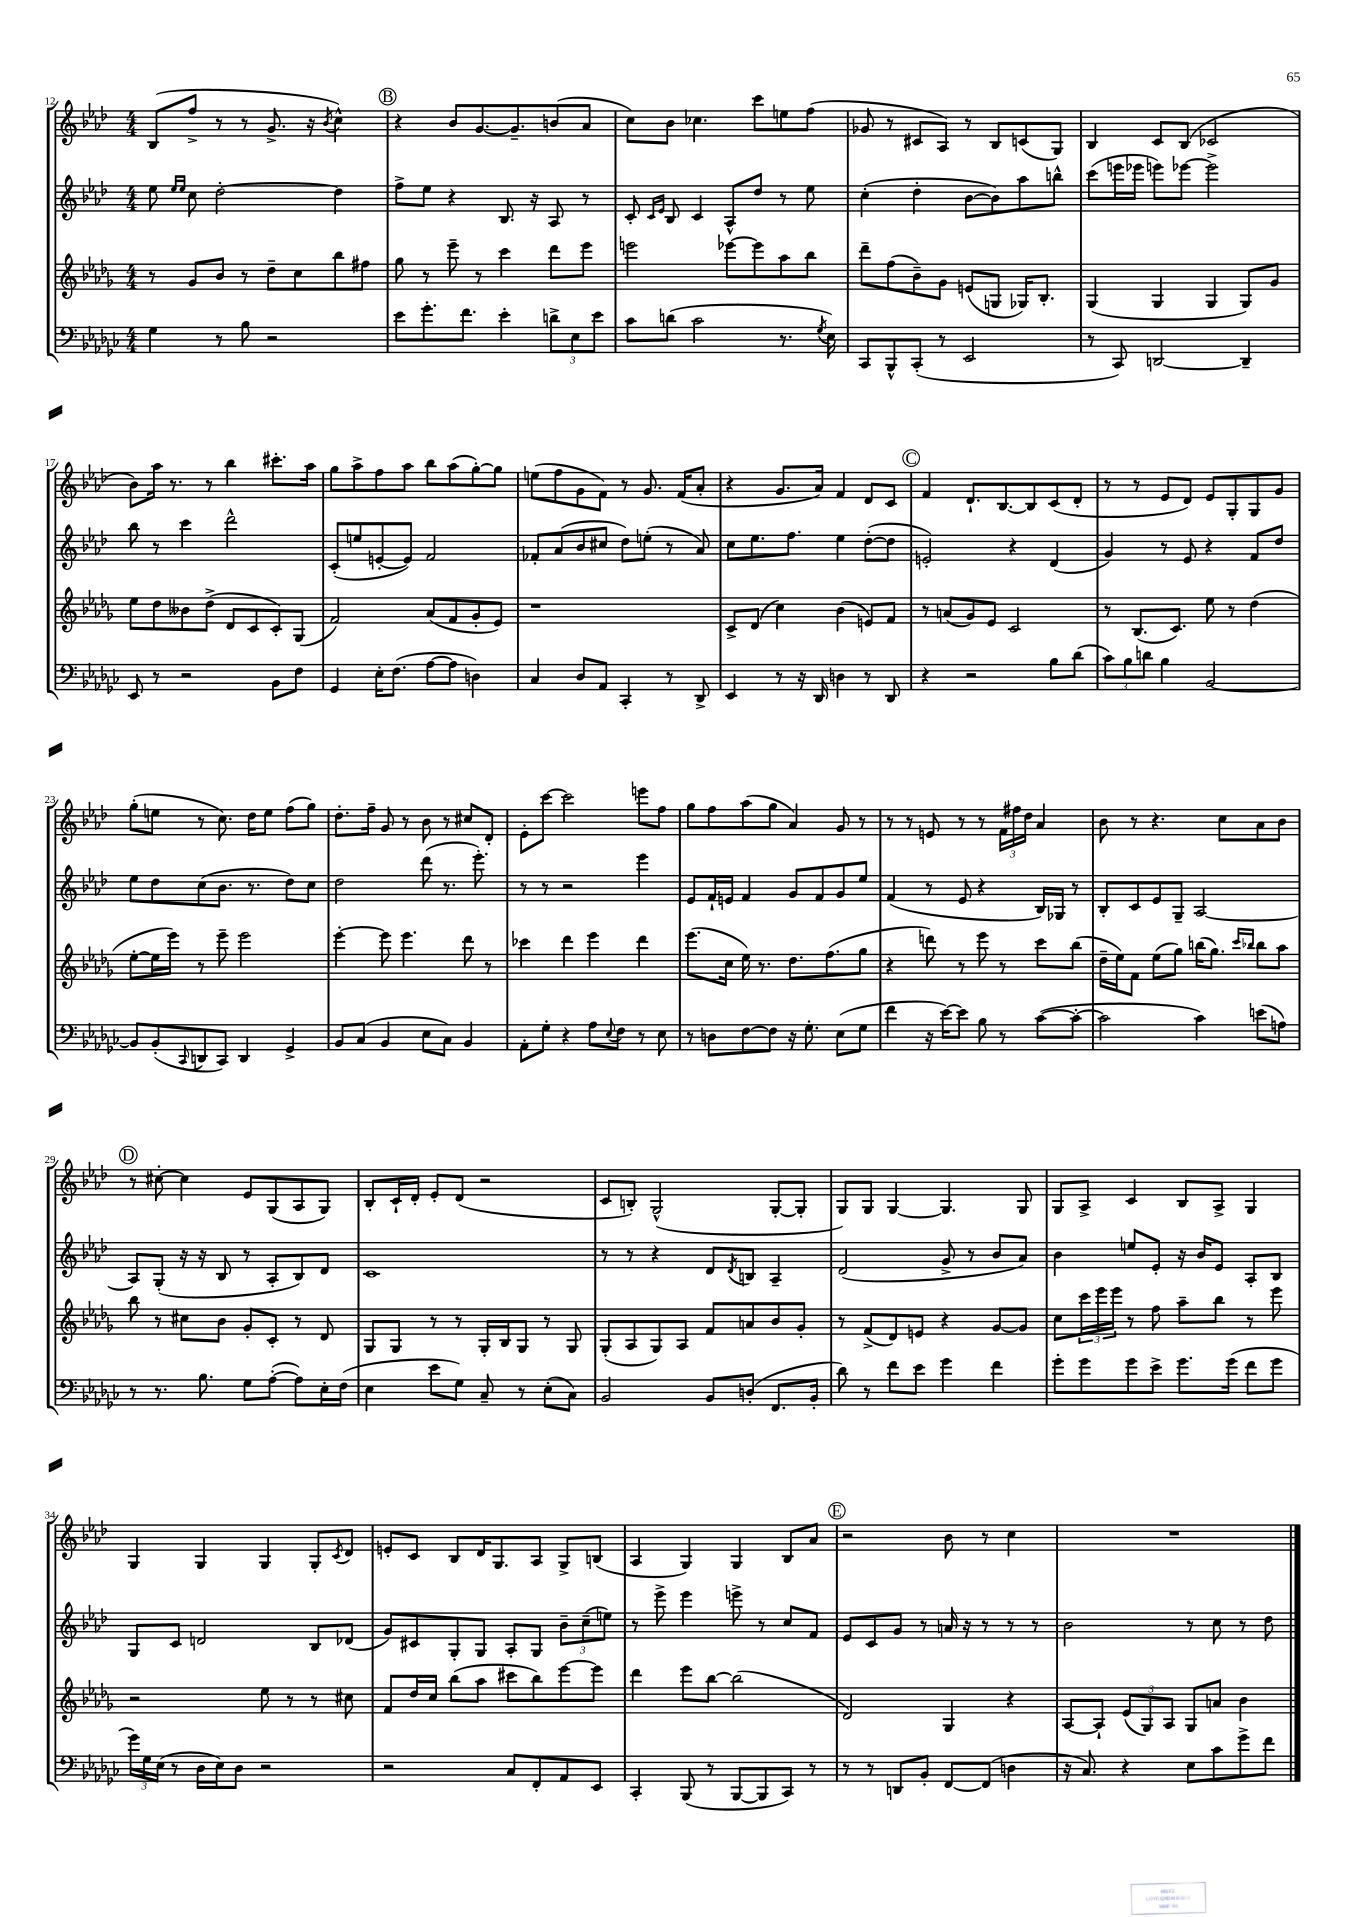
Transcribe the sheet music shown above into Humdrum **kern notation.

**kern	**kern	**kern	**kern
*part4	*part3	*part2	*part1
*staff4	*staff3	*staff2	*staff1
*clefF4	*clefG2	*clefG2	*clefG2
*k[b-e-a-d-g-c-]	*k[b-e-a-d-g-]	*k[b-e-a-d-]	*k[b-e-a-d-]
*M4/4	*M4/4	*M4/4	*M4/4
=12	=12	=12	=12
4G-\	8r	8ee-\	(8B-/L
.	.	16qqee-/LL	.
.	.	16qqee-/JJ	.
.	8g-/L	8cc\	8ff^/J
8r	8b-/J	[2dd-'\	8r
8B-\	8r	.	8r
2r	8dd-~\L	.	8.g^/
.	8cc\	.	.
.	.	.	16r
.	.	.	8qb-/
.	8bb-\	4dd-\]	4cc^^\)
.	8ff#X\J	.	.
!!LO:REH:place=s1:t=B
=13	=13	=13	=13
8e-\L	8gg-\	8ff^\L	4r
8.g-'\	8r	8ee-\J	.
.	8eee-~\	4r	8b-/L
8.f\J	.	.	.
.	8r	.	[8.g/
4e-'\	4ccc\	8.B-/	.
.	.	.	8.g~/]
.	.	16r	.
12dn^\L	8ddd-\L	8A-/	(8bn/
12E-\	.	.	.
.	8eee-\J	8r	8a-/J
12e-\J	.	.	.
=14	=14	=14	=14
8c-\L	2eeen\	8c'/	8cc\L)
.	.	16qqc/LL	.
.	.	16qqe-/JJ	.
(8dn\J	.	8B-/	8b-\J
2c-\	.	4c/	4.cc-X\
.	[8eee-X\L	8A-^^/L	.
.	8eee-\]	8dd-/J	8ccc\L
8.r	8aa-\	8r	8een\
.	8bb-\J	8ee-\	(8ff\J
8qG-/	.	.	.
16E-\)	.	.	.
=15	=15	=15	=15
8CC-/L	8ddd-~\L	(4cc'\	8g-X/
8BBB-^^/	(8ff\	.	8r
(8CC-'/J	8b-~\)	4dd-'\	8c#X/L
8r	8g-\J	.	8A-/J)
2EE-/	(8en/L	[8b-\L	8r
.	8Gn/J	8b-\])	8B-/L
.	16G-X/KL)	8aa-\	(8cn/
.	8.B-'/J	.	.
.	.	8bbn^^\J	8G/J)
=16	=16	=16	=16
8r	(4G-/	(8ccc\L	4B-/
8CC-/)	.	16eeen\L	.
.	.	16eee-X\JJ	.
[2DDn/	4G-/	8eeen\L)	8c/L
.	.	[8eee-X\J	(8B-/J
.	4G-/	2eee-^\]	2c-X/
4DD~/]	8G-/L)	.	.
.	8g-/J	.	.
!!LO:LB:g=z
=17	=17	=17	=17
8EE-/	8ee-\L	8bb-\	8b-\L)
8r	8dd-\	8r	16aa-\Jk
.	.	.	8.r
2r	8b--X\	4ccc\	.
.	(8dd-^\J	.	8r
.	8d-/L	2ddd-^^\	4bb-\
.	8c/	.	.
8BB-\L	8c'/)	.	8.ccc#X'\L
8F\J	(8G-/J	.	.
.	.	.	16aa-\Jk
=18	=18	=18	=18
4GG-/	2f/)	(8c'/L	8gg\L
.	.	8een/	8aa-^\
16E-'\KL	.	[8en'/	8ff\
(8.F\J	.	.	.
.	.	8e/J])	8aa-\J
[8A-\L	(8a-/L	2f/	8bb-\L
8A-\J]	8f/	.	(8aa-\
4Dn\)	8g-'/	.	[8gg'\)
.	8e-/J)	.	8gg\J]
=19	=19	=19	=19
4C-/	1r	8f-X'/L	(8een\L
.	.	(8a-/	8ff\
8D-/L	.	8b-/	8g\
8AA-/J	.	8cc#X/J	8f\J)
4CC-'/	.	8dd-\L)	8r
.	.	(8een'\J	8.g/
8r	.	8r	.
.	.	.	(16f/KL
8DD-^/	.	8a-/)	8a-'/J
=20	=20	=20	=20
4EE-/	8c^/L	8cc\L	4r
.	(8d-/J	8.ee-\	.
8r	4cc\)	.	8.g/L
.	.	8.ff\J	.
16r	.	.	.
16DD-/	.	.	16a-/Jk)
4Dn\	(4b-\	4ee-\	4f/
8r	8en/L)	([8dd-'\L	8d-/L
8DD-/	8f/J	8dd-\J]	8c/J
!!LO:REH:place=s1:t=C
=21	=21	=21	=21
4r	8r	2en'/)	4f/
.	(8an/L	.	.
2r	8g-/)	.	8.d-`/L
.	8e-/J	.	.
.	.	.	[8.B-/
.	2c/	4r	.
.	.	.	8B-/]
8B-\L	.	(4d-/	(8c/
(8d-\J	.	.	8d-'/J
=22	=22	=22	=22
12c-\L)	8r	4g/)	8r
12B-\	.	.	.
.	(8.B-/L	.	8r
12dn\J	.	.	.
4B-\	.	8r	8e-/L
.	8.c/J)	.	.
.	.	8e-/	8d-/J)
[2BB-/	8ee-\	4r	8e-/L
.	8r	.	8G'/
.	(4dd-\	8f/L	8G/
.	.	8dd-/J	8g/J
!!LO:LB:g=z
=23	=23	=23	=23
8BB-/L]	[8ee-'\L	8ee-\L	(8gg'\L
(8BB-'/	16ee-\L]	8dd-\	8een\J
.	16eee-\JJ)	.	.
8qqCC-/	.	.	.
8DDn/	8r	(8cc\	8r
8CC-/J)	8eee-~\	8.b-\J	8.cc\)
4DD/	2eee-\	.	.
.	.	8.r	16dd-\KL
.	.	.	8ee\J
4GG-^/	.	8dd-\L)	(8ff\L
.	.	8cc\J	8gg\J)
=24	=24	=24	=24
8BB-/L	[4eee-'\	2dd-\	8.dd-'\L
(8C-/J	.	.	.
.	.	.	16ff~\Jk
4BB-/	8eee-\]	.	8g/
.	4.eee-\	.	8r
8E-\L	.	(8ddd-\	8b-\
8C-\J)	.	8.r	8r
4BB-/	8ddd-\	.	8cc#X/L
.	.	8.eee-'\)	.
.	8r	.	8d-'/J
=25	=25	=25	=25
8AA-'\L	4ccc-X\	8r	8e-'\L
8G-'\J	.	8r	[8ccc\J
4r	4ddd-\	2r	2ccc\]
8A-\L	4eee-\	.	.
8qqE-/	.	.	.
8F\J	.	.	.
8r	4ddd-\	4eee-\	8eeen\L
8E-\	.	.	8ff\J
=26	=26	=26	=26
8r	(8.eee-\L	8e-/L	8gg\L
8Dn\L	.	16f`/L	8ff\
.	16cc\Jk	16en/JJ	.
[8F\	16ee-\)	4f/	(8aa-\
.	8.r	.	.
8F\J]	.	.	8gg\J
16r	8.dd-\L	8g/L	4a-/)
8.G-'\	.	.	.
.	.	8f/	.
.	(8.ff\	.	.
(8E-\L	.	8g/	8g/
8G-\J	8gg-\J	8ee-/J	8r
=27	=27	=27	=27
4f\	4r	(4f/	8r
.	.	.	8r
16r	8dddn\)	8r	8en/
[16e-\KL)	.	.	.
8e-\J]	8r	8e-/	8r
8B-\	8eee-\	4r	8r
8r	8r	.	24f\LL
.	.	.	24ff#X\
.	.	.	24dd-\JJ
([8c-\L	8ccc\L	16B-/LL)	4a-/
.	.	16G-X/JJ	.
8c-'\J_	(8bb-\J	8r	.
=28	=28	=28	=28
2c-\]	16dd-~\LL	8B-'/L	8b-\
.	16ee-\J)	.	.
.	8f\J	8c/	8r
.	(8ee-\L	8e-/	4.r
.	8gg-\J)	8G~/J	.
4c-\)	(16bbn\KL	[2A-/	.
.	8.gg-\J)	.	.
.	.	.	8cc\L
.	16qqccc/LL	.	.
.	16qqbb-X/JJ	.	.
(8en\L	8bb-\L	.	8a-\
8An\J)	8aa-\J	.	8b-\J
!!LO:LB:g=z
!!LO:REH:place=s1:t=D
=29	=29	=29	=29
8r	8bb-\	8A-/L]	8r
8.r	8r	(8G'/J	[8cc#X'\
.	8cc#X\L	16r	4cc#\]
8.B-\	.	16r	.
.	8b-\J	8B-/	.
8G-\L	8g-'/L	8r	8e-/L
([8A-'\J	8c'/J	8A-'/L	(8G/
8A-\L])	8r	8B-/)	8A-/
16E-'\L	8d-/	8d-/J	8G/J)
(16F\JJ	.	.	.
=30	=30	=30	=30
4E-\	8G-/L	1c	8B-'/L
.	8G-/J	.	16c`/L
.	.	.	16d-'/JJ
8e-\L	8r	.	8e-'/L
8G-\J)	8r	.	(8d-/J
8C-~/	16G-'/LL	.	2r
.	16B-/J	.	.
8r	8G-/J	.	.
(8E-'\L	8r	.	.
8C-\J)	8G-/	.	.
=31	=31	=31	=31
2BB-/	(8G-'/L	8r	8c/L
.	8A-/	8r	8Bn'/J)
.	8G-/)	4r	(2G^^/
.	8A-/J	.	.
8BB-/L	8f/L	8d-/L	.
.	.	8qd-/	.
(8Dn'/J	8an/	8Bn/J	.
8.FF/L	8b-/	4A-~/	[8G'/L
.	8g-'/J	.	8G'/J]
16BB-'/Jk	.	.	.
=32	=32	=32	=32
8d-\)	8r	(2d-/	8G/L)
8r	(8f^/L	.	8G/J
8f\L	8d-/)	.	[4G/
8e-\J	8en/J	.	.
4g-\	4r	8g^/	4.G/]
.	.	8r	.
4f\	[8g-/L	8b-/L	.
.	8g-/J]	8a-/J)	8G/
=33	=33	=33	=33
8g-'\L	8cc\L	4b-\	8G/L
8g-\	24ccc\L	.	8A-^/J
.	24eee-\	.	.
.	24eee-\JJ	.	.
8g-\	8r	8een/L	4c/
8e-^\J	8ff\	8e-'/J	.
8.g-\L	8aa-~\L	16r	8B-/L
.	.	16b-/KL	.
.	8bb-\J	8e-/J	8A-^/J
(16g-\Jk	.	.	.
8f\L	8r	8A-'/L	4G/
8g-\J	8eee-\	8B-/J	.
!!LO:LB:g=z
=34	=34	=34	=34
24g-\LL)	2r	8G/L	4G/
24G-\	.	.	.
(24E-\JJ	.	.	.
8r	.	8c/J	.
16D-\LL	.	2dn/	4G/
16E-\J)	.	.	.
8D-\J	.	.	.
2r	8ee-\	.	4G/
.	8r	.	.
.	8r	8B-/L	8G'/L
.	.	.	8qc/
.	8cc#X\	(8d-X/J	8d-/J
=35	=35	=35	=35
2r	8f/L	8g/L)	8en'/L
.	16dd-/L	8c#X/	8c/J
.	16cc/JJ	.	.
.	(8bb-\L	8G'/	8B-/L
.	8aa-\J	8G/J	16d-/K
.	.	.	8.G/
8C-/L	8ccc#X\L	8A-'/L	.
8FF'/	8bb-\)	8G/J	8A-/J
8AA-/	[8eee-\	12b-~\L	8G^/L
.	.	(12cc~\	.
8EE-/J	8eee-\J]	.	(8Bn/J
.	.	12een\J)	.
=36	=36	=36	=36
4CC-'/	4ddd-\	8r	4A-/
.	.	8eee-^\	.
(8BBB-/	8eee-\L	4eee-\	4G/)
8r	[8bb-\J	.	.
[8BBB-/L	(2bb-\]	8eeen^\	4G/
8BBB-/]	.	8r	.
8CC-/J)	.	8cc/L	8B-/L
8r	.	8f/J	8a-/J
!!LO:REH:place=s1:t=E
=37	=37	=37	=37
8r	2d-/)	8e-/L	2r
8r	.	8c/	.
8DDn/L	.	8g/J	.
8BB-'/J	.	8r	.
[8FF/L	4G-/	16an/	8b-\
.	.	16r	.
(8FF/J]	.	8r	8r
4Dn\	4r	8r	4cc\
.	.	8r	.
=38	=38	=38	=38
16r	[8A-/L	2b-\	1r
8.C-/)	.	.	.
.	8A-`/J]	.	.
4r	(12e-/L	.	.
.	12G-/)	.	.
.	12A-/J	.	.
8E-\L	8G-/L	8r	.
8c-\	8an/J	8cc\	.
8g-^\	4b-\	8r	.
8f\J	.	8dd-\	.
==	==	==	==
*-	*-	*-	*-
